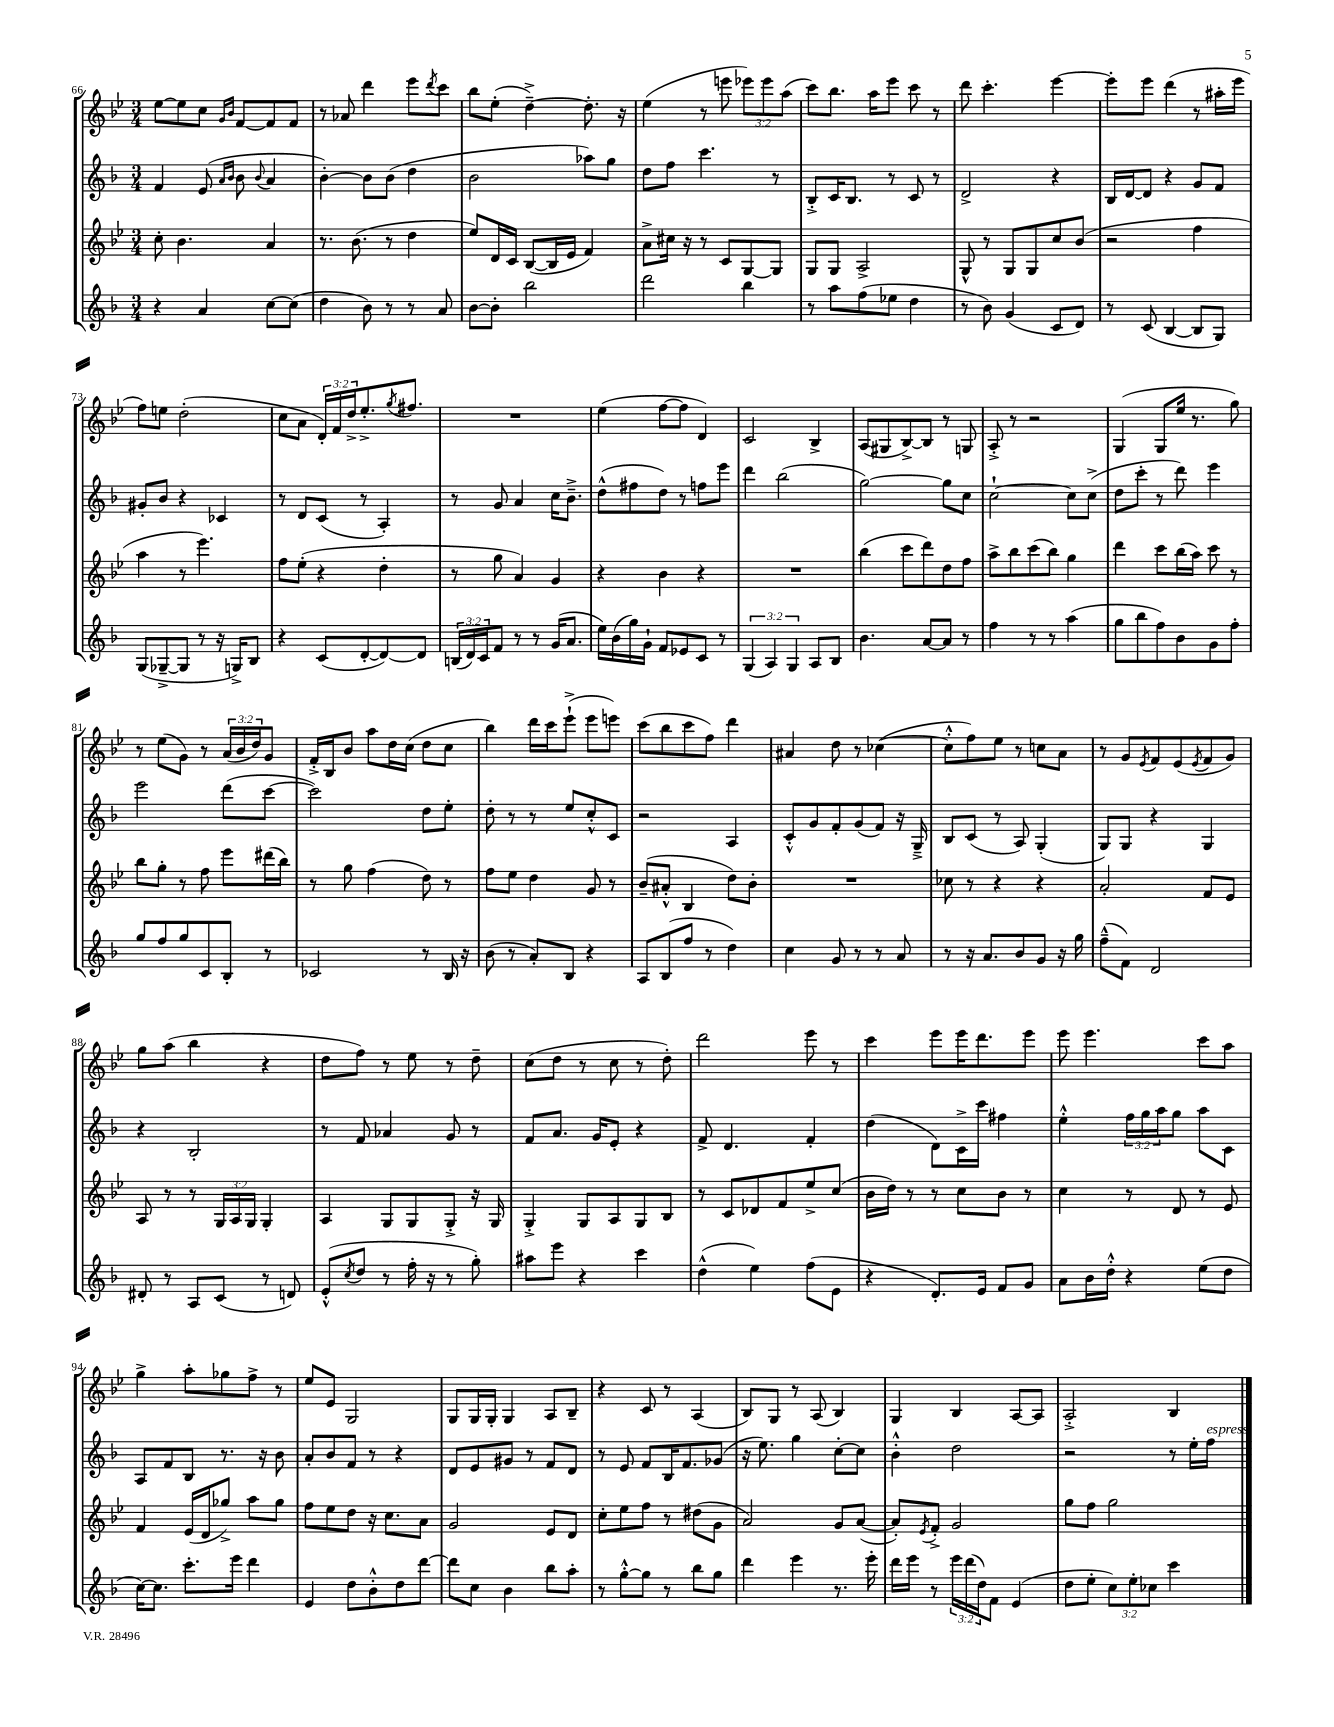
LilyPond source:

<<
\new StaffGroup <<
\new Staff = "s0" {
    \clef treble \key bes \major \numericTimeSignature \time 3/4 \override Staff.TupletNumber.text = #tuplet-number::calc-fraction-text
    ees''8~ ees''8 c''8 \grace { g'16 bes'16 } f'8~ f'8 f'8 |
    r8 aes'8 d'''4 ees'''8 \acciaccatura { d'''8 } c'''8 |
    bes''8 ees''8-.( d''4~--->) d''8.-. r16 |
    ees''4( r8 e'''8 \tuplet 3/2 { ees'''8) ees'''8 a''8( } |
    c'''8) bes''8. a''16 ees'''8 c'''8 r8 |
    d'''8 c'''4.-. ees'''4~ |
    ees'''8-. ees'''8 d'''4( r8 ais''16-. ees'''16 |
    f''8) e''8 d''2-.( |
    c''8 a'8 \tuplet 3/2 { d'16-.) f'16 d''16-> } ees''8.-.-> \acciaccatura { g''8 } fis''8. |
    R2. |
    ees''4( f''8~ f''8 d'4) |
    c'2 bes4-> |
    a8( gis8 bes8~->) bes8 r8 g8 |
    a8-.-> r8 r2 |
    g4( g8 ees''16 r8. g''8) |
    r8 ees''8( g'8) r8 \tuplet 3/2 { a'16( bes'16 d''16) } g'8 |
    f'16-.-> bes16 bes'8 a''8 d''16 c''16( d''8 c''8 |
    bes''4) d'''16 c'''16 ees'''8-!->( ees'''8 e'''8) |
    c'''8( bes''8 c'''8 f''8) d'''4 |
    ais'4 d''8 r8 ces''4~( |
    ces''8-.-^ f''8) ees''8 r8 c''8 a'8 |
    r8 g'8 \acciaccatura { ees'8 } f'8 ees'8( \acciaccatura { ees'8 } f'8 g'8) |
    g''8 a''8( bes''4 r4 |
    d''8 f''8) r8 ees''8 r8 d''8-- |
    c''8( d''8 r8 c''8 r8 d''8-.) |
    d'''2 ees'''8 r8 |
    c'''4 ees'''8 ees'''16 d'''8. ees'''8 |
    ees'''8 ees'''4. c'''8 a''8 |
    g''4-> a''8-. ges''8 f''8-> r8 |
    ees''8 ees'8 g2 |
    g8 g16 g16-. g4 a8 bes8-- |
    r4 c'8 r8 a4( |
    bes8) g8 r8 a8( bes4) |
    g4 bes4 a8~ a8 |
    a2-.-> bes4 \bar "|." |
}
\new Staff = "s1" {
    \clef treble \key f \major \numericTimeSignature \time 3/4 \override Staff.TupletNumber.text = #tuplet-number::calc-fraction-text
    f'4 e'8( \grace { a'16 bes'16 } bes'8 \appoggiatura { bes'8 } a'4 |
    bes'4~-.) bes'8 bes'8( d''4 |
    bes'2 aes''8) g''8 |
    d''8 f''8 c'''4. r8 |
    bes8-.-> c'16 bes8. r8 c'8 r8 |
    d'2-> r4 |
    bes16 d'16~ d'8 r4 g'8 f'8 |
    gis'8-. bes'8 r4 ces'4 |
    r8 d'8 c'8( r8 a4-.) |
    r8 g'8 a'4 c''16 bes'8.---> |
    d''8-^( fis''8 d''8) r8 f''8 e'''8 |
    d'''4 bes''2( |
    g''2~) g''8 c''8 |
    c''2~-! c''8 c''8->( |
    d''8 c'''8-. r8 d'''8) e'''4 |
    e'''2 d'''8( c'''8~ |
    c'''2) d''8 e''8-. |
    d''8-. r8 r8 e''8 c''8-.-^ c'8 |
    r2 a4 |
    c'8-.-^ g'8 f'8-. g'8( f'8) r16 g16---> |
    bes8 c'8( r8 a8) g4-.( |
    g8) g8 r4 g4 |
    r4 bes2-. |
    r8 f'8 aes'4 g'8 r8 |
    f'8 a'8. g'16 e'8-. r4 |
    f'8-> d'4. f'4-. |
    d''4( d'8) c'16-> c'''16 fis''4 |
    e''4-.-^ \tuplet 3/2 { f''16 g''16 a''16 } g''8 a''8 c'8 |
    a8 f'8 bes8 r8. r16 bes'8 |
    a'8-. bes'8 f'8 r8 r4 |
    d'8 e'8 gis'8 r8 f'8 d'8 |
    r8 e'8 f'8 bes16 f'8. ges'8( |
    r16 e''8.) g''4 c''8~-. c''8 |
    bes'4-.-^ d''2 |
    r2 r8 e''16-. f''16^\markup { \italic "espress." } \bar "|." |
}
\new Staff = "s2" {
    \clef treble \key bes \major \numericTimeSignature \time 3/4 \override Staff.TupletNumber.text = #tuplet-number::calc-fraction-text
    c''8-. bes'4. a'4 |
    r8. bes'8.( r8 d''4 |
    ees''8) d'16 c'16 bes8~( bes16 ees'16 f'4) |
    a'8-> cis''16 r16 r8 c'8 g8~ g8 |
    g8 g8 a2-> |
    g8-^ r8 g8 g8 c''8 bes'8( |
    r2 f''4 |
    a''4 r8 ees'''4.) |
    f''8 ees''8-.( r4 d''4-. |
    r8 g''8 a'4) g'4 |
    r4 bes'4 r4 |
    R2. |
    bes''4( c'''8 d'''8) d''8 f''8 |
    a''8-> bes''8 c'''8( bes''8) g''4 |
    d'''4 c'''8 bes''16( a''16) c'''8 r8 |
    bes''8 g''8-. r8 f''8 ees'''8 dis'''16( bes''16) |
    r8 g''8 f''4( d''8) r8 |
    f''8 ees''8 d''4 g'8 r8 |
    bes'8--( ais'8-.-^ bes4 d''8) bes'8-. |
    R2. |
    ces''8 r8 r4 r4 |
    a'2-. f'8 ees'8 |
    a8 r8 r8 \tuplet 3/2 { g16 a16 g16 } g4-. |
    a4 g8 g8 g8-.-> r16 g16 |
    g4-.-> g8 a8 g8 bes8 |
    r8 c'8 des'8 f'8 ees''8-> c''8( |
    bes'16 d''16) r8 r8 c''8 bes'8 r8 |
    c''4 r8 d'8 r8 ees'8 |
    f'4 ees'16( d'16 ges''8->) a''8 ges''8 |
    f''8 ees''8 d''8 r16 c''8. a'8 |
    g'2 ees'8 d'8 |
    c''8-. ees''8 f''8 r8 dis''8( g'8 |
    a'2) g'8 a'8~( |
    a'8-.) \acciaccatura { ees'8 } f'8-.-> g'2 |
    g''8 f''8 g''2 \bar "|." |
}
\new Staff = "s3" {
    \clef treble \key f \major \numericTimeSignature \time 3/4 \override Staff.TupletNumber.text = #tuplet-number::calc-fraction-text
    r4 a'4 c''8~ c''8( |
    d''4 bes'8) r8 r8 a'8 |
    bes'8~ bes'8-. bes''2 |
    d'''2 bes''4 |
    r8 a''8 f''8( ees''8 d''4 |
    r8 bes'8) g'4( c'8 d'8) |
    r8 c'8( bes4~ bes8 g8) |
    g8( ges8~---> ges8 r8 r16 g16->) bes8 |
    r4 c'8( d'8~-. d'8~) d'8 |
    \tuplet 3/2 { b16( d'16) c'16 } f'8 r8 r8 g'16( a'8. |
    e''16) bes'16( g''16) g'16-! f'8 ees'8 c'8 r8 |
    \tuplet 3/2 { g4( a4) g4 } a8 bes8 |
    bes'4. a'8~ a'8 r8 |
    f''4 r8 r8 a''4( |
    g''8 bes''8 f''8) bes'8 g'8 f''8-. |
    g''8 f''8 g''8 c'8 bes8-. r8 |
    ces'2 r8 bes16 r16 |
    bes'8( r8 a'8-.) bes8 r4 |
    a8 bes8( f''8 r8 d''4) |
    c''4 g'8 r8 r8 a'8 |
    r8 r16 a'8. bes'8 g'8 r16 g''16 |
    f''8---^( f'8) d'2 |
    dis'8-. r8 a8 c'8( r8 d'8) |
    e'8-.-^( \acciaccatura { c''8 } d''8 r8 f''16-. r16 r8 g''8-.) |
    ais''8 e'''8 r4 c'''4 |
    d''4-^( e''4) f''8( e'8 |
    r4 d'8.-.) e'16 f'8 g'8 |
    a'8 bes'16 d''16-.-^ r4 e''8( d''8 |
    c''16~) c''8. c'''8.-. e'''16 d'''4 |
    e'4 d''8 bes'8-.-^ d''8 d'''8~ |
    d'''8 c''8 bes'4 bes''8 a''8-. |
    r8 g''8~-.-^ g''8 r8 bes''8 g''8 |
    d'''4 e'''4 r8. e'''16-. |
    d'''16 e'''16 r8 \tuplet 3/2 { e'''16 d'''16( d''16) } f'8 e'4( |
    d''8 e''8-. \tuplet 3/2 { c''8) e''8-. ces''8 } c'''4 \bar "|." |
}
>>
>>
\layout { \context { \Score currentBarNumber = #66 } }
